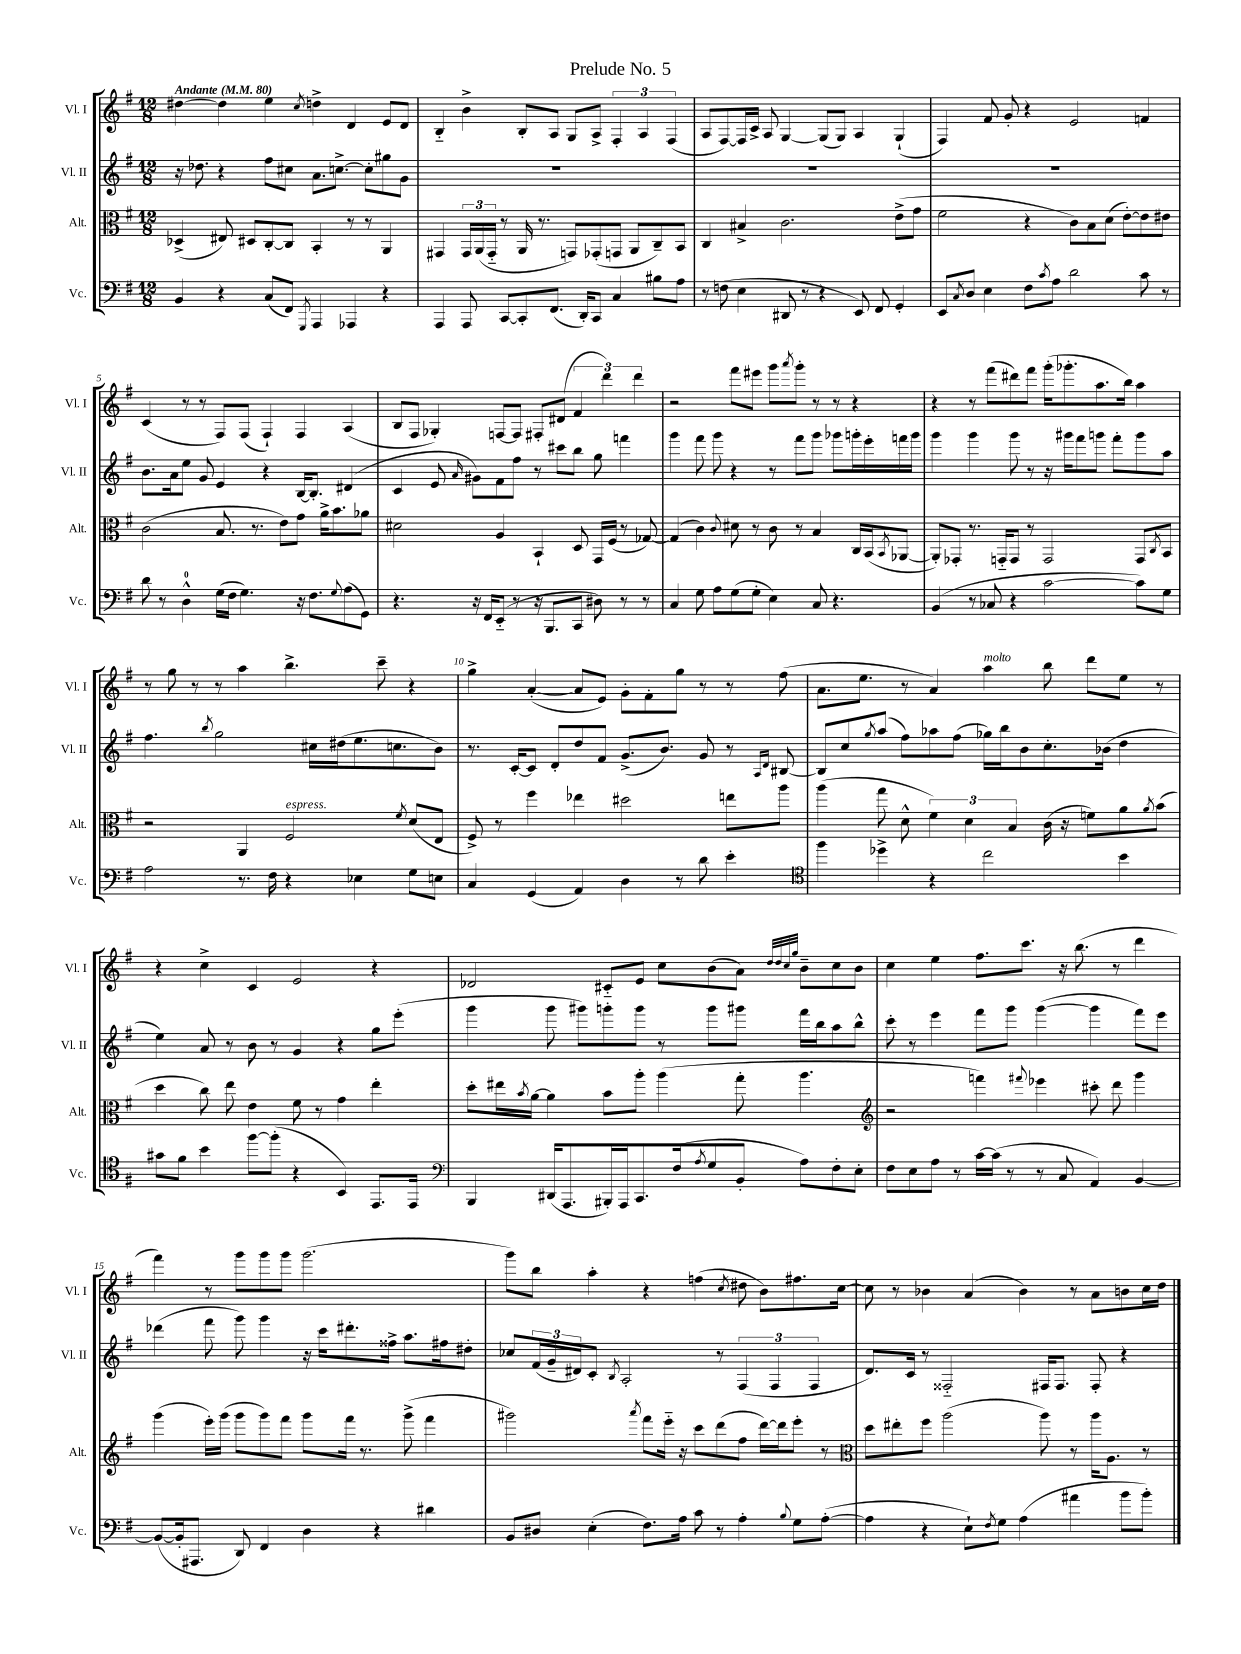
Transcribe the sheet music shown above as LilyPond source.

\header { title = "Prelude No. 5" }
<<
\new StaffGroup <<
\new Staff = "s0" \with { instrumentName = "Vl. I" shortInstrumentName = "Vl. I" } {
    \clef treble \key g \major \numericTimeSignature \time 12/8 \tempo "Andante" 4 = 80
    dis''4~ dis''4 e''4 \acciaccatura { c''8 } d''4-> d'4 e'8 d'8 |
    b4-_ b'4-> b8-. a8 g8 a8-> \tuplet 3/2 { fis4-. a4 fis4( } |
    a8 fis8~) fis16 c'16-> a8 g4~ g8( g8) a4 g4-!( |
    fis4) fis'8 g'8-. r4 e'2 f'4 |
    c'4( r8 r8 fis8) fis8( fis4-!) fis4 a4( |
    b8 fis8 ges4-.) f8~ f8 fis8-. dis'8( \tuplet 3/2 { fis'4 d'''4) d'''4 } |
    r2 fis'''8 eis'''8 g'''8 \acciaccatura { a'''8 } g'''8-. r8 r8 r4 |
    r4 r8 fis'''8( dis'''8) fis'''8 g'''16-.( ges'''8.-. a''8. b''16) a''4 |
    r8 g''8 r8 r8 a''4 b''4.-> c'''8-- r4 |
    g''4-> a'4~-.( a'8 e'8) g'8-. fis'8-. g''8 r8 r8 fis''8( |
    a'8. e''8. r8 a'4) a''4^\markup { \italic "molto" } b''8 d'''8 e''8 r8 |
    r4 c''4-> c'4 e'2 r4 |
    des'2 cis'8-_ e'8 c''8 b'8( a'8) \grace { d''32 d''32 c''32 g''32 } b'8-- c''8 b'8 |
    c''4 e''4 fis''8. c'''8. r16 b''8.( r8 d'''4 |
    fis'''4) r8 g'''8 g'''8 g'''8 g'''2.( |
    g'''8) b''8 a''4-. r4 f''4( \acciaccatura { c''8 } dis''8 b'8) fis''8. c''16~ |
    c''8 r8 bes'4 a'4( bes'4) r8 a'8 b'8 c''16 d''16 \bar "|." |
}
\new Staff = "s1" \with { instrumentName = "Vl. II" shortInstrumentName = "Vl. II" } {
    \clef treble \key g \major \numericTimeSignature \time 12/8
    r16 des''8. r4 fis''8 cis''8 a'8. c''8.~-> c''8-. gis''8 g'8 |
    R1. |
    R1. |
    R1. |
    b'8. a'16 e''8 g'8 e'4 r4 b16~ b8.-. dis'4( |
    c'4 e'8 \grace { a'16 } gis'8) fis'8 fis''8 r8 cis'''8 b''8 g''8 f'''4 |
    g'''4 fis'''8 g'''8 r4 r8 fis'''8 g'''8 ges'''8 g'''16-. e'''16-. f'''16 g'''16 |
    g'''4 g'''4 g'''8 r8 r16 gis'''16 fis'''8 g'''8 fis'''8-. g'''8 a''8 |
    fis''4. \acciaccatura { b''8 } g''2 cis''16 dis''16( e''8. c''8. b'8) |
    r8. c'16~-. c'8 d'8-. d''8 fis'8 g'8.->( b'8.) g'8 r8 \grace { a16 d'16 } bis8~ |
    bis8 c''8 \acciaccatura { g''8 } a''8( fis''8) aes''8 fis''8( ges''16) b''16 b'8 c''8.-. bes'16( d''4 |
    e''4) a'8 r8 b'8 r8 g'4 r4 g''8 e'''8-.( |
    g'''4 g'''8 gis'''8) g'''8-. g'''8 r8 g'''8 gis'''8 fis'''16 b''16 a''8 b''8-^ |
    c'''8-. r8 e'''4 fis'''8 g'''8 g'''4~( g'''4 fis'''8) e'''8 |
    des'''4( fis'''8 g'''8) g'''4 r16 c'''16 dis'''8.-. fisis''16-> a''8. fis''16 dis''8-. |
    ces''8 \tuplet 3/2 { fis'16( g'16-- dis'16) } c'8-. \acciaccatura { b8 } a2-. r8 \tuplet 3/2 { fis4( fis4 fis4 } |
    d'8.) c'16 r8 fisis2-_ fis16 fis8. fis8-. r4 \bar "|." |
}
\new Staff = "s2" \with { instrumentName = "Alt." shortInstrumentName = "Alt." } {
    \clef alto \key g \major \numericTimeSignature \time 12/8
    des4->( eis8) dis8 c8~-. c8 b,4-. r8 r8 a,4 |
    gis,4 \tuplet 3/2 { gis,16 a,16( gis,16-_ } r8 a,16 r8. g,8) ges,8-.( g,8 a,8 c8--) b,8 |
    c4 bis4-> c'2. e'8->( g'8 |
    fis'2 r4 c'8) b8 d'8( e'8~-.) e'8 eis'8 |
    c'2( b8. r8. e'8) g'8 a'16-> b'8. aes'8 |
    dis'2 a4 b,4-! d8 g,16 fis16( r8 ges8~) |
    ges4( c'4) \appoggiatura { c'8 } dis'8 r8 c'8 r8 b4 c16 b,16( \acciaccatura { b,8 } aes,8~ |
    aes,8-.) ges,8-. r8. g,16-_ g,8 r8 g,2 g,8 \acciaccatura { c8 } b,8 |
    r2 a,4 fis2^\markup { \italic "espress." } \acciaccatura { fis'8 } d'8( e8 |
    fis8->) r8 fis''4 ees''4 dis''2 e''8 a''8 |
    a''4( g''8 d'8-^ \tuplet 3/2 { fis'4) d'4 b4 } c'16( r16 f'8) a'8 \acciaccatura { a'8 } b'8( |
    d''4 c''8) e''8 e'4 fis'8 r8 g'4 e''4-. |
    d''8-. eis''16 \acciaccatura { b'8 } a'16~ a'4 b'8 a''8-. a''4( g''8-. a''4. |
    \clef treble r2 f'''4) \appoggiatura { fis'''8 } ees'''4 cis'''8-. d'''8 g'''4 |
    g'''4( e'''16-.) g'''16( g'''8 g'''8) fis'''8 g'''8 fis'''16 r8. g'''8->( fis'''4 |
    gis'''2) \acciaccatura { a'''8 } fis'''8 e'''16-_ r16 c'''8 d'''8( fis''8 d'''16~) d'''16 e'''8-. r8 |
    \clef alto d''8 eis''8-. fis''8 a''2( a''8) r8 a''16 a8. r8 \bar "|." |
}
\new Staff = "s3" \with { instrumentName = "Vc." shortInstrumentName = "Vc." } {
    \clef bass \key g \major \numericTimeSignature \time 12/8
    b,4 r4 c8( fis,8) \acciaccatura { g,,8 } a,,4 aes,,4 r4 |
    a,,4 a,,8 c,8~ c,8-. fis,8.( d,16-.) c,8 c4 bis8 a8 |
    r8 f8( e4 dis,8 r8 r4 e,8) fis,8 g,4-. |
    e,8 \acciaccatura { c8 } d8 e4 fis8 \acciaccatura { c'8 } a8 d'2 c'8 r8 |
    d'8 r8 d4-0-^ g16( fis16 g4.) r16 fis8. \appoggiatura { g8 } a8( g,8) |
    r4. r16 fis,16 e,8-_( r8 r16 b,,8. c,8 dis8) r8 r8 |
    c4 g8 a8 g8( g8-. e4) c8 r4. |
    b,4( r8 ces8 r4 c'2~ c'8) g8 |
    a2 r8. fis16 r4 ees4 g8 e8 |
    c4 g,4( a,4) d4 r8 d'8 e'4-. |
    \clef tenor fis''4 des''4-> r4 c''2 b'4 |
    gis'8 fis'8 b'4 fis''8~ fis''8-.( r4 b,4) e,8. e,16 |
    \clef bass b,,4 dis,16( a,,8. bis,,16-.) a,,16 c,8. fis16( \acciaccatura { a8 } g8 b,8-. a8) fis8-. e8-. |
    fis8 e8 a8 r8 c'16~ c'16( r8 r8 c8 a,4) b,4~ |
    b,8~( b,16-. ais,,8. d,8) fis,4 d4 r4 dis'4 |
    b,8 dis8 e4-.( fis8.) a16 c'8 r8 a4-. \appoggiatura { b8 } g8 a8~-.( |
    a4 r4 e8-!) \acciaccatura { fis8 } g8 a4( ais'4 b'8 b'8-.) \bar "|." |
}
>>
>>
\layout { \context { \Score \override BarNumber.break-visibility = ##(#f #t #t) barNumberVisibility = #(every-nth-bar-number-visible 5) } }
